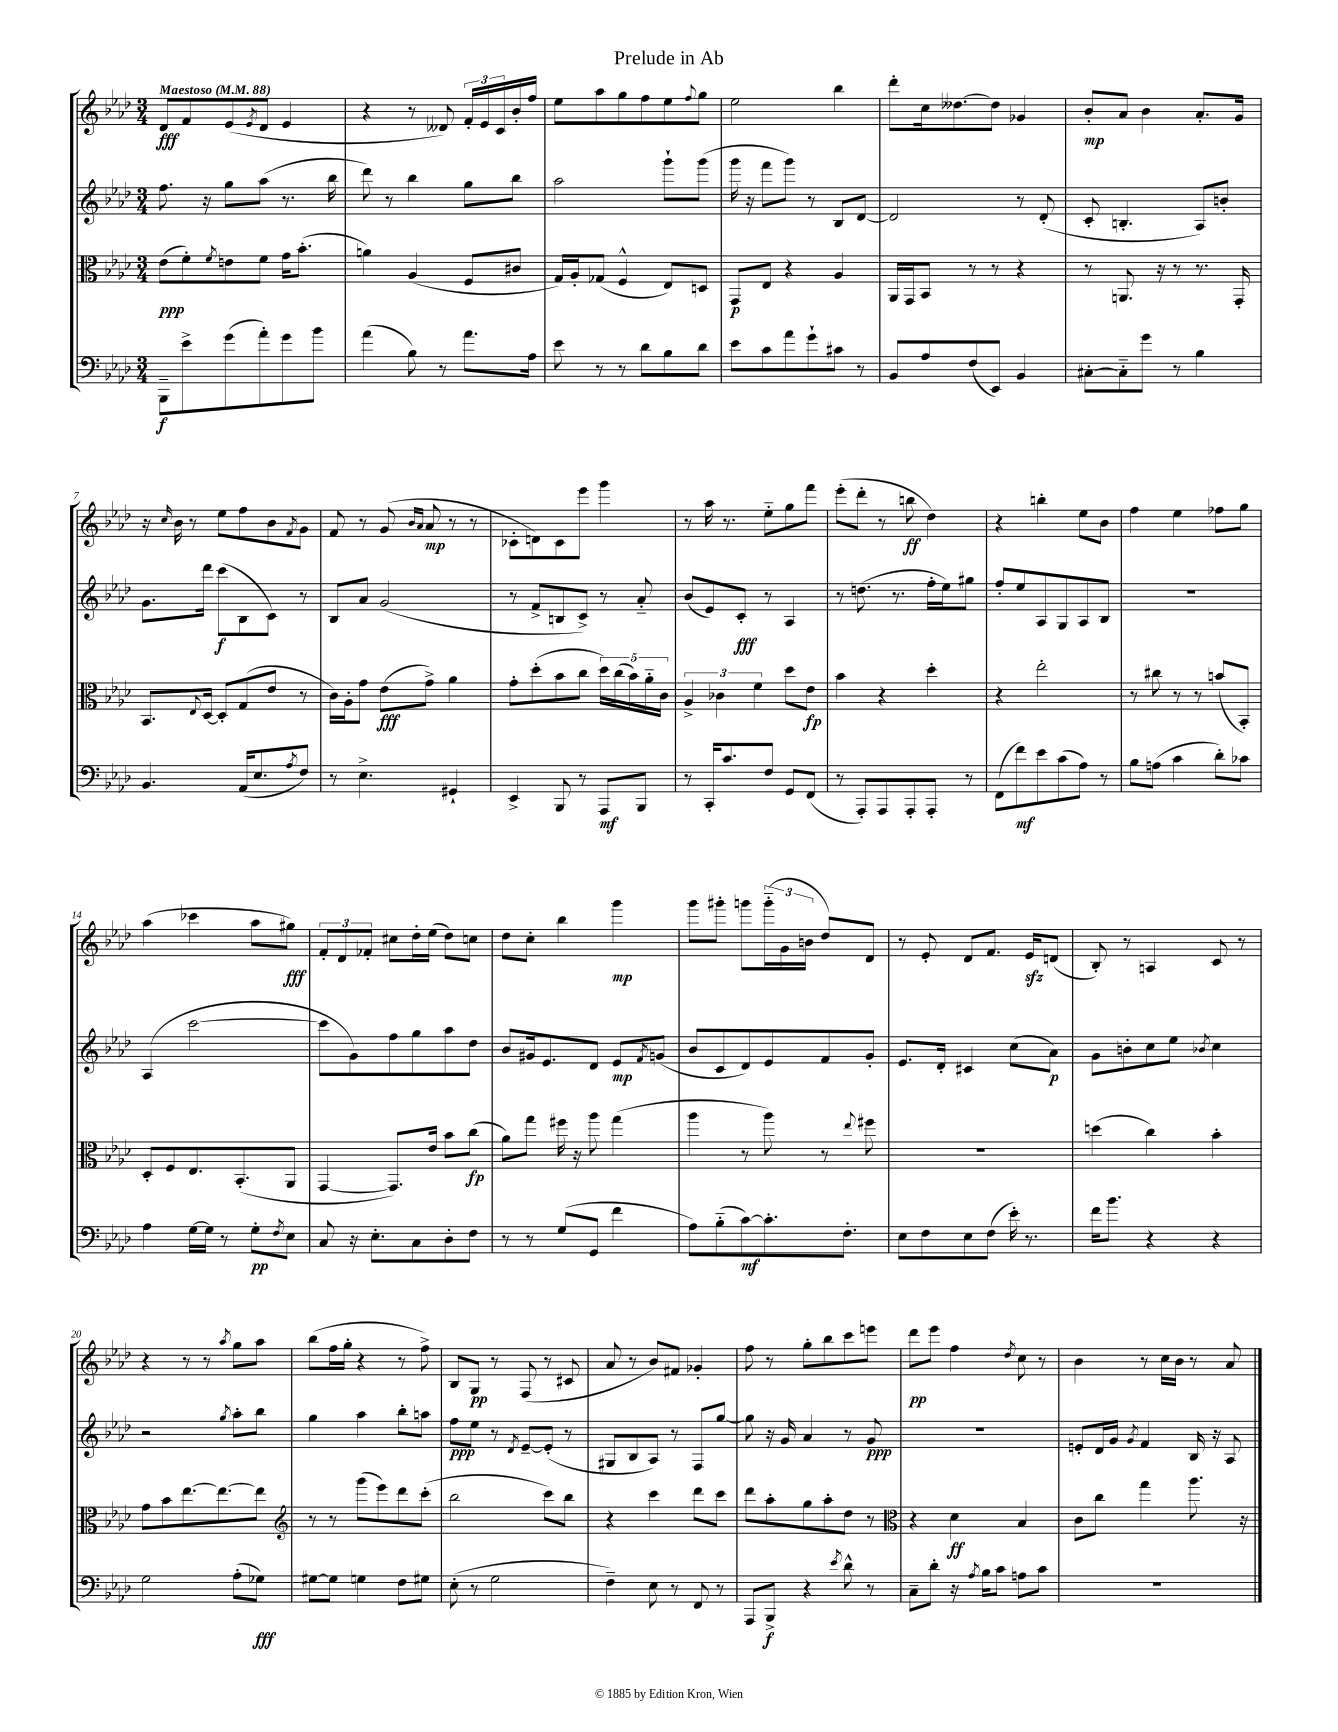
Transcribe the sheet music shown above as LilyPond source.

\header { title = "Prelude in Ab" }
<<
\new StaffGroup <<
\new Staff = "s0" {
    \clef treble \key aes \major \numericTimeSignature \time 3/4 \tempo "Maestoso" 4 = 88
    des'8\fff f'8 ees'8( \acciaccatura { ees'8 } des'8 ees'4 |
    r4 r8 deses'8) \tuplet 3/2 { f'16-. ees'16 c'16 } bes'16-. f''16 |
    ees''8 aes''8 g''8 f''8 ees''8 \appoggiatura { f''8 } g''8 |
    ees''2 bes''4 |
    des'''8-. c''16 deses''8.~ deses''8 ges'4 |
    bes'8-.\mp aes'8 bes'4 aes'8.-. g'16 |
    r16 \grace { c''16 } bes'16 r8 ees''8 f''8 bes'8 \acciaccatura { f'8 } g'8 |
    f'8 r8 g'8( \grace { bes'16 aes'16 } aes'8\mp r8 r8 |
    ces'8-. d'8) ces'8 ees'''8 g'''4 |
    r8 aes''16 r8. ees''8-_ g''8 f'''8 |
    ees'''8-.( des'''8-. r8 b''8\ff des''4) |
    r4 b''4-. ees''8 bes'8 |
    f''4 ees''4 fes''8 g''8 |
    aes''4( ces'''4 aes''8 gis''8\fff) |
    \tuplet 3/2 { f'8-. des'8 fes'8-. } cis''8 des''16-. ees''16( des''8) c''8 |
    des''8 c''8-. bes''4 g'''4\mp |
    g'''8 gis'''8-. g'''8 \tuplet 3/2 { g'''16-_( g'16 b'16 } des''8) des'8 |
    r8 ees'8-. des'8 f'8. ees'16\sfz d'8( |
    bes8-.) r8 a4 c'8 r8 |
    r4 r8 r8 \acciaccatura { aes''8 } g''8 aes''8 |
    bes''8( f''16 g''16-. r4 r8 f''8->) |
    bes8 g8\pp r8 f8( r8 cis'8 |
    aes'8 r8 bes'8) fis'8 ges'4-. |
    f''8 r8 g''8-. bes''8 c'''8 e'''8 |
    des'''8\pp ees'''8 f''4 \acciaccatura { des''8 } c''8 r8 |
    bes'4 r8 c''16 bes'16 r8 aes'8 \bar "|." |
}
\new Staff = "s1" {
    \clef treble \key aes \major \numericTimeSignature \time 3/4
    f''8. r16 g''8 aes''8( r8. bes''16 |
    des'''8) r8 bes''4 g''8 bes''8 |
    aes''2 g'''8-! g'''8( |
    g'''16 r16 f'''8 g'''8) r8 bes8 des'8~ |
    des'2 r8 des'8-.( |
    c'8-. b4.-. aes8) b'8-. |
    g'8. des'''16 c'''8\f( bes8 c'8) r8 |
    bes8 aes'8 g'2( |
    r8 f'8-> b8 c'8->) r8 aes'8-_ |
    bes'8( ees'8) c'8-.\fff r8 aes4 |
    r8 d''8.( r8. f''16-. ees''16) gis''8 |
    f''8-. ees''8 aes8 g8 aes8 bes8 |
    R2. |
    aes4( c'''2~ |
    c'''8 g'8) f''8 g''8 aes''8 des''8 |
    bes'8 gis'16 ees'8. des'8 ees'8\mp \acciaccatura { f'8 } g'8( |
    bes'8 c'8 des'8) ees'8 f'8 g'8-. |
    ees'8. des'16-. cis'4 c''8( aes'8\p) |
    g'8 b'8-. c''8 ees''8 \acciaccatura { bes'8 } c''4 |
    r2 \acciaccatura { g''8 } aes''8-. bes''8 |
    g''4 aes''4 bes''8-. a''8 |
    f''8\ppp ees''8 r8 \acciaccatura { des'8 } ees'8~-- ees'8-.( r8 |
    gis8 bes8 aes8) r8 f8 g''8~ |
    g''8 r16 g'16 aes'4 r8 g'8\ppp |
    R2. |
    e'8-. des'16 g'16 \acciaccatura { g'8 } f'4 bes16 r16 aes8 \bar "|." |
}
\new Staff = "s2" {
    \clef alto \key aes \major \numericTimeSignature \time 3/4
    ees'8\ppp( f'8-.) \acciaccatura { f'8 } e'8 f'8 g'16 bes'8.-.( |
    a'4) aes4( f8 cis'8 |
    g16) aes16-. ges8( f4-^ ees8) d8 |
    g,8\p ees8 r4 aes4 |
    aes,16 g,16 bes,8 r8 r8 r4 |
    r8 a,8. r16 r8 r8. g,16-. |
    bes,8. \appoggiatura { ees8 } des16~ des8-. g8( ees'8 r8 |
    c'16) aes16-. g'8 ees'8\fff( g'8->) aes'4 |
    g'8-. des''8-.( bes'8 c''8 \tuplet 5/4 { des''16) c''16( bes'16) aes'16-_ c'16 } |
    \tuplet 3/2 { aes4-> ces'4 f'4 } des''8 ees'8\fp |
    bes'4 r4 des''4-. |
    r4 ees''2-. |
    r8 cis''8 r8 r8 b'8( bes,8-.) |
    des8-. f8 ees8. bes,8.-.( aes,8 |
    g,4~ g,8.) ees'16 bes'8 c''8\fp( |
    aes'8) g''8 fis''16 r16 aes''8 g''4( |
    aes''4 r8 aes''8) r8 \appoggiatura { ees''8 } fis''8 |
    R2. |
    d''4( c''4) bes'4-. |
    g'8 bes'8 ees''8.~ ees''8.~ ees''8 |
    \clef treble r8 r8 g'''8( ees'''8) des'''8 c'''8-.( |
    bes''2 c'''8) bes''8 |
    r4 c'''4 des'''8 c'''8 |
    des'''8 aes''8-. g''8 aes''8-. des''8 r8 |
    \clef alto r4 des'4\ff bes4 |
    c'8 c''8 g''4 aes''8. r16 \bar "|." |
}
\new Staff = "s3" {
    \clef bass \key aes \major \numericTimeSignature \time 3/4
    bes,,8--\f ees'8-> g'8( aes'8-.) g'8 bes'8 |
    aes'4( bes8) r8 aes'8. aes16 |
    ees'8 r8 r8 des'8 bes8 des'8 |
    ees'8 c'8 aes'8 g'8-! cis'8 r8 |
    bes,8 aes8 f8( ees,8) bes,4 |
    cis8~-. cis8-_ g'8 r8 bes4 |
    bes,4. aes,16( ees8. \acciaccatura { aes8 } f8) |
    r8 ees4.-> gis,4-! |
    ees,4-> bes,,8 r8 aes,,8\mf bes,,8 |
    r8 c,16-. c'8. f8 g,8 f,8( |
    r8 aes,,8-.) aes,,8 aes,,8-. aes,,8-. r8 |
    f,8( f'8\mf) ees'8 c'8( aes8) r8 |
    bes8 a8( c'4 des'8-.) ces'8 |
    aes4 g16~ g16 r8 g8-.\pp \acciaccatura { f8 } ees8 |
    c8 r16 ees8.-. c8 des8-. f8 |
    r8 r8 g8( g,8 f'4 |
    aes8) bes8-_( c'8~\mf) c'8.-. f8.-. |
    ees8 f8 ees8 f8( ees'16-.) r8. |
    f'16 bes'8. r4 r4 |
    g2 aes8-.( ges8\fff) |
    gis8~ gis8 g4 f8 gis8 |
    ees8-.( r8 g2 |
    f4--) ees8 r8 f,8 r8 |
    aes,,8 bes,,8->\f r4 \acciaccatura { ees'8 } des'8-^ r8 |
    c8-- des'8-. r16 \acciaccatura { aes8 } bes16 c'8 a8 c'8 |
    R2. \bar "|." |
}
>>
>>
